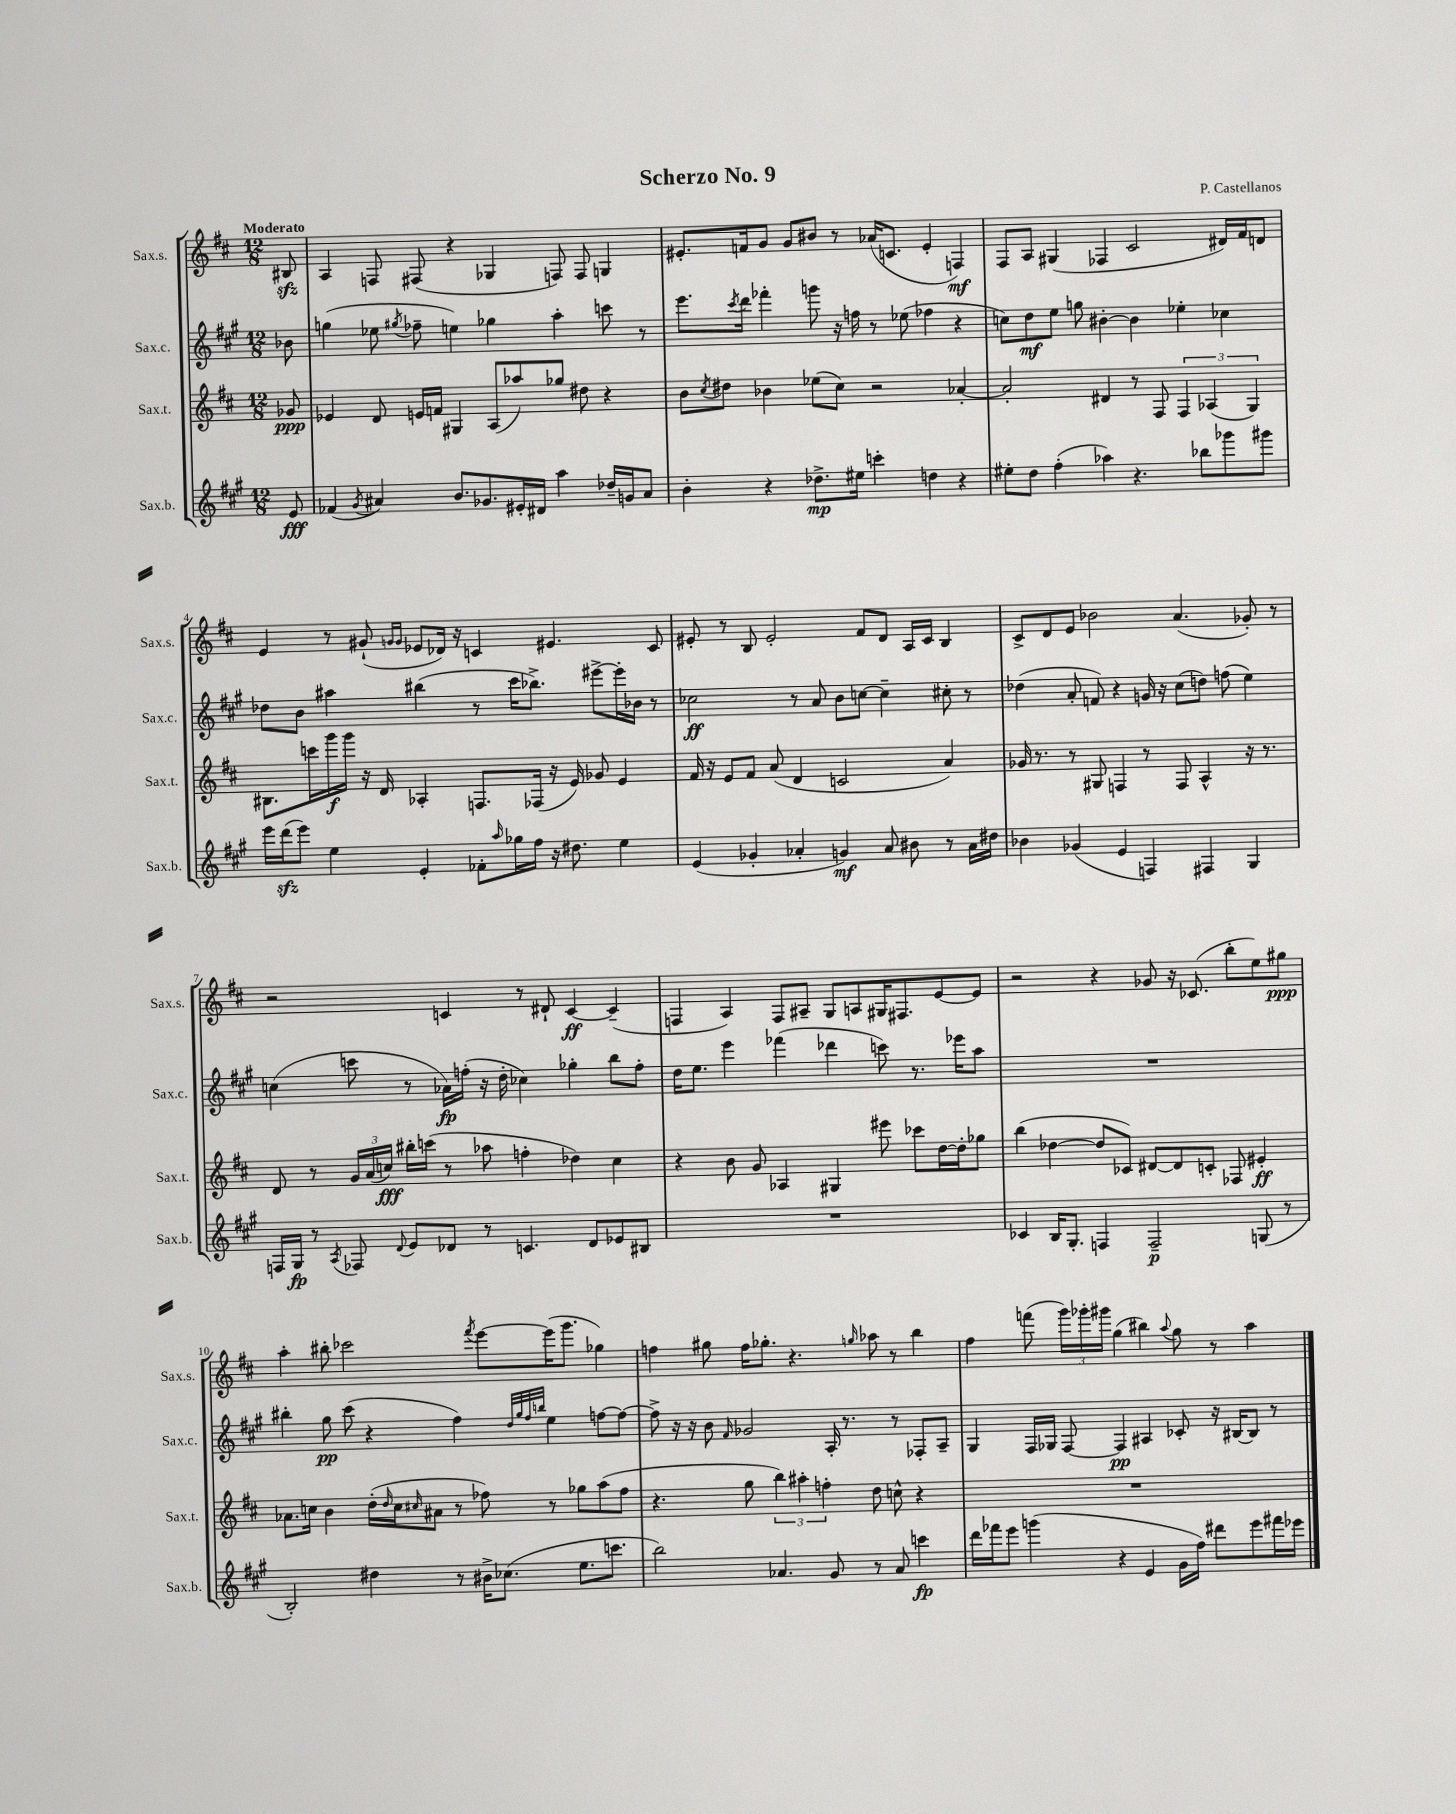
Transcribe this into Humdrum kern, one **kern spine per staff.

**kern	**dynam	**kern	**dynam	**kern	**dynam	**kern	**dynam
*part4	*part4	*part3	*part3	*part2	*part2	*part1	*part1
*staff4	*staff4	*staff3	*staff3	*staff2	*staff2	*staff1	*staff1
*I"Sax.b.	*	*I"Sax.t.	*	*I"Sax.c.	*	*I"Sax.s.	*
*I'Sax.b.	*	*I'Sax.t.	*	*I'Sax.c.	*	*I'Sax.s.	*
*clefG2	*	*clefG2	*	*clefG2	*	*clefG2	*
*k[f#c#g#]	*	*k[f#c#]	*	*k[f#c#g#]	*	*k[f#c#]	*
*M12/8	*	*M12/8	*	*M12/8	*	*M12/8	*
=	=	=	=	=	=	=	=
!	!	!	!	!	!	!LO:TX:a:B:t=Moderato	!
8e/	fff	8g-X/	ppp	8b-X\	.	8B#Xzz/	.
=1	=1	=1	=1	=1	=1	=1	=1
(4f-X/	.	4e-X/	.	(4ggn\	.	4A/	.
8qg#/	.	.	.	.	.	.	.
4a#X/)	.	8d/	.	8ee-X\	.	8Fn/	.
.	.	.	.	8qgg#X/	.	.	.
.	.	16en/LL	.	8ff-X~\	.	(8F#X/	.
.	.	16fn/JJ	.	.	.	.	.
8.b/L	.	4G#X/	.	4een\)	.	4r	.
8.g-X/	.	.	.	.	.	.	.
.	.	(8A/L	.	4gg-X\	.	4G-X/	.
16e#X'/L	.	8aa-X/)	.	.	.	.	.
16d#X/JJ	.	.	.	.	.	.	.
4aa\	.	8gg-X/J	.	4aa'\	.	8Fn/)	.
.	.	8dd#X\	.	.	.	8F/	.
16dd-X~/LL	.	4r	.	8cccn\	.	4Gn/	.
16gn/J	.	.	.	.	.	.	.
8a#/J	.	.	.	8r	.	.	.
=2	=2	=2	=2	=2	=2	=2	=2
4b'\	.	8b\L	.	8.eee\L	.	8.e#X'/L	.
.	.	8qcc#/	.	.	.	.	.
.	.	8dd#X\J	.	.	.	.	.
.	.	.	.	8qccc#/	.	.	.
.	.	.	.	16ddd\Jk	.	16fn/k	.
4r	.	4b-X\	.	4fff-X'\	.	8g/J	.
.	.	.	.	.	.	8g/L	.
8.dd-X^\L	mp	(8ee-X\L	.	8gggn\	.	8b#X/J	.
.	.	8cc#\J)	.	16r	.	8r	.
16ee#X\Jk	.	.	.	16ffn\	.	.	.
4cccn'\	.	2r	.	8r	.	(16a-X/KL	.
.	.	.	.	.	.	8.cn/J	.
.	.	.	.	(8ee-X\	.	.	.
4ddn\	.	.	.	4ff-X\	.	4e#'/	.
4r	.	[4a-X'/	.	4r	.	4Fn/)	mf
=3	=3	=3	=3	=3	=3	=3	=3
8ee#X'\L	.	2a-'/]	.	8ccn\L)	.	8F#/L	.
8dd\J	.	.	.	8dd\	mf	8A/J	.
(4ff#'\	.	.	.	8ee\J	.	(4G#X/	.
.	.	.	.	8ggn\	.	.	.
4aa-X\)	.	4d#X/	.	[4b#X'\	.	4F-X/	.
4.r	.	8r	.	4b#\]	.	2c#/	.
.	.	8F#/	.	.	.	.	.
.	.	6F#/	.	4ee-X'\	.	.	.
8bb-X\L	.	.	.	.	.	.	.
.	.	(6A-X/	.	.	.	.	.
8ggg-X\	.	.	.	4cc-X\	.	16d#X/LL)	.
.	.	.	.	.	.	16f#/J	.
.	.	6G/)	.	.	.	.	.
8ggg#X\J	.	.	.	.	.	8dn/J	.
!!LO:LB:g=z
=4	=4	=4	=4	=4	=4	=4	=4
16eee\LL	.	8.B#X\L	.	8dd-X\L	.	4e/	.
(16dddzz\J	.	.	.	.	.	.	.
8eee\J)	.	.	.	8b\J	.	.	.
.	.	16cccn\L	.	.	.	.	.
4ee\	.	16ggg\	f	4aa#X\	.	8r	.
.	.	16ggg\JJ	.	.	.	.	.
.	.	16r	.	.	.	(8g#X`/	.
.	.	16d/	.	.	.	.	.
.	.	.	.	.	.	16qqgn/LL	.
.	.	.	.	.	.	16qqg/JJ	.
4e'/	.	4A-X'/	.	(4bb#X\	.	8e-X/L	.
.	.	.	.	.	.	16d-X/Jk)	.
.	.	.	.	.	.	16r	.
8f-X'\L	.	8.Fn/L	.	8r	.	4cn/	.
16qqaa/	.	.	.	.	.	.	.
16gg-X\L	.	.	.	16ccc#\KL	.	.	.
16ff#\JJ	.	(16F-X/Jk	.	8.bb-X^\J)	.	.	.
16r	.	16r	.	.	.	4.e#X/	.
8.dd#X\	.	16e/)	.	.	.	.	.
.	.	8g-X/	.	[8eee#X^\L	.	.	.
4ee\	.	4e/	.	16eee#'\L]	.	.	.
.	.	.	.	16b-X\JJ	.	.	.
.	.	.	.	8r	.	8c/	.
=5	=5	=5	=5	=5	=5	=5	=5
(4e/	.	16f#/	.	2cc-X\	ff	8e#X'/	.
.	.	16r	.	.	.	.	.
.	.	8e/L	.	.	.	8r	.
4g-X'/	.	8f#/J	.	.	.	8B/	.
.	.	(8a/	.	.	.	2e#'/	.
4a-X'/	.	4d/	.	8r	.	.	.
.	.	.	.	8a/	.	.	.
4gn/)	mf	2cn/	.	8b\L	.	.	.
.	.	.	.	[8ccn\J	.	8f#/L	.
8a-/	.	.	.	4cc~\]	.	8d/J	.
8b#X\	.	.	.	.	.	16A/LL	.
.	.	.	.	.	.	16c#/JJ	.
8r	.	4a/)	.	8cc#X'\	.	4B/	.
16a-\LL	.	.	.	8r	.	.	.
16dd#X\JJ	.	.	.	.	.	.	.
=6	=6	=6	=6	=6	=6	=6	=6
4b-X\	.	16g-X/	.	(4dd-X\	.	8c#^/L	.
.	.	8.r	.	.	.	.	.
.	.	.	.	.	.	8d/	.
(4g-X/	.	8r	.	8a'/	.	8e/J	.
.	.	8G#X/	.	8fn/)	.	2b-X\	.
4e/	.	4Fn/	.	4r	.	.	.
4Fn/)	.	8r	.	16gn/	.	.	.
.	.	.	.	16r	.	.	.
.	.	8F/	.	(8cc#\L	.	(4.a/	.
4F#X/	.	4A^^/	.	8ddn\J)	.	.	.
.	.	.	.	(8ffn\	.	.	.
4G#/	.	16r	.	4ee\)	.	8g-X'/)	.
.	.	8.r	.	.	.	.	.
.	.	.	.	.	.	8r	.
!!LO:LB:g=z
=7	=7	=7	=7	=7	=7	=7	=7
16Fn/LL	.	8d/	.	(4ccn\	.	2r	.
16G#/JJ	fp	.	.	.	.	.	.
8r	.	8r	.	.	.	.	.
8qA/	.	.	.	.	.	.	.
8F-X/	.	24g/LL	.	8cccn\	.	.	.
.	.	(24a/	.	.	.	.	.
.	.	24ccn/JJ)	fff	.	.	.	.
8qqd/	.	.	.	.	.	.	.
8e/L	.	16bb#X'\LL	.	8r	.	.	.
.	.	(16cccn\JJ	.	.	.	.	.
8d-X/J	.	8r	.	16a-X\LL)	fp	4cn/	.
.	.	.	.	(16ffn'\JJ	.	.	.
8r	.	8aa-X\	.	16r	.	.	.
.	.	.	.	16dd'\	.	.	.
4.cn/	.	4ffn'\	.	4cc-X\)	.	8r	.
.	.	.	.	.	.	8d#X`/	.
.	.	4dd-X\)	.	4gg-X'\	.	[4c/	ff
8d-/L	.	.	.	.	.	.	.
8e-X/	.	4cc\	.	8bb\L	.	(4c~/]	.
8B#X/J	.	.	.	8ff'\J	.	.	.
=8	=8	=8	=8	=8	=8	=8	=8
1.r	.	4r	.	16dd\KL	.	4Fn/	.
.	.	.	.	8.ee\J	.	.	.
.	.	8b\	.	4eee\	.	4A/)	.
.	.	8g/	.	.	.	.	.
.	.	4A-X/	.	(4fff-X\	.	8F/L	.
.	.	.	.	.	.	8A#X~/J	.
.	.	4G#X/	.	4ddd-X\	.	8G/L	.
.	.	.	.	.	.	8An/	.
.	.	8eee#X\	.	8cccn\)	.	16G#X/K	.
.	.	.	.	.	.	8.F#X/	.
.	.	8ccc-X\L	.	8.r	.	.	.
.	.	[16dd\L	.	.	.	[8e/	.
.	.	16dd'\J]	.	16eee-X\KL	.	.	.
.	.	8gg-X\J	.	8aa\J	.	8e/J]	.
=9	=9	=9	=9	=9	=9	=9	=9
4c-X/	.	(4bb\	.	1.r	.	2r	.
16B/KL	.	[4dd-X\	.	.	.	.	.
8.G#'/J	.	.	.	.	.	.	.
4Fn/	.	8dd-/L]	.	.	.	4r	.
.	.	8c-X/J)	.	.	.	.	.
2F~/	p	[8d#X/L	.	.	.	8g-X/	.
.	.	8d#/]	.	.	.	16r	.
.	.	.	.	.	.	(8.c-X/	.
.	.	8cn'/J	.	.	.	.	.
.	.	8F-X/	.	.	.	8bb'\L	.
(8Gn/	.	4e#X'/	ff	.	.	8ee\)	.
8r	.	.	.	.	.	8gg#X\J	ppp
!!LO:LB:g=z
=10	=10	=10	=10	=10	=10	=10	=10
2B'/)	.	8.a-X\L	.	4bb#X'\	.	4aa'\	.
.	.	16ccn\Jk	.	.	.	.	.
.	.	4b\	.	8gg#\	pp	8bb#X'\	.
.	.	.	.	(8ccc#\	.	2ccc-X\	.
4dd#X\	.	(16dd'\LL	.	4r	.	.	.
.	.	16qqdd/	.	.	.	.	.
.	.	16cc\J	.	.	.	.	.
.	.	16qqcc#X/	.	.	.	.	.
.	.	8a#X\J	.	.	.	.	.
8r	.	8r	.	4ff#\)	.	.	.
.	.	.	.	.	.	8qfff#/	.
16b#X^\KL	.	8ff-X\)	.	.	.	[8eee\L	.
(8.cc-X\J	.	.	.	.	.	.	.
.	.	.	.	32qqdd/LLL	.	.	.
.	.	.	.	32qqgg#/	.	.	.
.	.	.	.	32qqff#/	.	.	.
.	.	.	.	32qqbbn/JJJ	.	.	.
.	.	8r	.	4ee\	.	(16eee\K]	.
.	.	.	.	.	.	8.ggg\J	.
8.ee\L	.	8gg-X\L	.	.	.	.	.
.	.	(8aa\	.	[8ffn\L	.	4gg-X\)	.
8.cccn\J	.	.	.	.	.	.	.
.	.	8ff-\J	.	8ff\J_	.	.	.
=11	=11	=11	=11	=11	=11	=11	=11
2bb\)	.	4.r	.	8ff^\]	.	4ffn\	.
.	.	.	.	16r	.	.	.
.	.	.	.	16r	.	.	.
.	.	.	.	8b\	.	8gg#X\	.
.	.	.	.	16qqf#/	.	.	.
.	.	8gg\	.	2g-X/	.	16ff\KL	.
.	.	.	.	.	.	8.gg-X'\J	.
4.a-X/	.	6bb\)	.	.	.	.	.
.	.	.	.	.	.	4.r	.
.	.	6aa#X'\	.	.	.	.	.
.	.	6ffn'\	.	.	.	.	.
8g#/	.	.	.	16A'/	.	.	.
.	.	.	.	8.r	.	.	.
.	.	.	.	.	.	16qqggn/	.
8r	.	8dd\	.	.	.	8aa-X\	.
8a-/	.	8ccn^^\	.	8r	.	8r	.
4cccn\	fp	4r	.	8F-X'/L	.	4bb\	.
.	.	.	.	8A~/J	.	.	.
=12	=12	=12	=12	=12	=12	=12	=12
16ddd\LL	.	1.r	.	4G#/	.	4ff#\	.
16fff-X\J	.	.	.	.	.	.	.
8eee\J	.	.	.	.	.	.	.
(4gggn\	.	.	.	16F#/LL	.	(8fffn\	.
.	.	.	.	16G-X/JJ	.	.	.
.	.	.	.	[8F#/	.	24ggg\LL)	.
.	.	.	.	.	.	24ggg-X'\	.
.	.	.	.	.	.	24ggg#X\JJ	.
4r	.	.	.	4F#/]	pp	(4gg\	.
4e/	.	.	.	4A#X/	.	4bb#X\)	.
.	.	.	.	.	.	8qqaa/	.
16g#\LL	.	.	.	8c-X'/	.	8gg\	.
16ff#\JJ)	.	.	.	.	.	.	.
8ddd#X\L	.	.	.	16r	.	8r	.
.	.	.	.	[16B#X/KL	.	.	.
8eee\	.	.	.	8B#/J]	.	4aa\	.
16fff#X\L	.	.	.	8r	.	.	.
16eee-X\JJ	.	.	.	.	.	.	.
==	==	==	==	==	==	==	==
*-	*-	*-	*-	*-	*-	*-	*-
